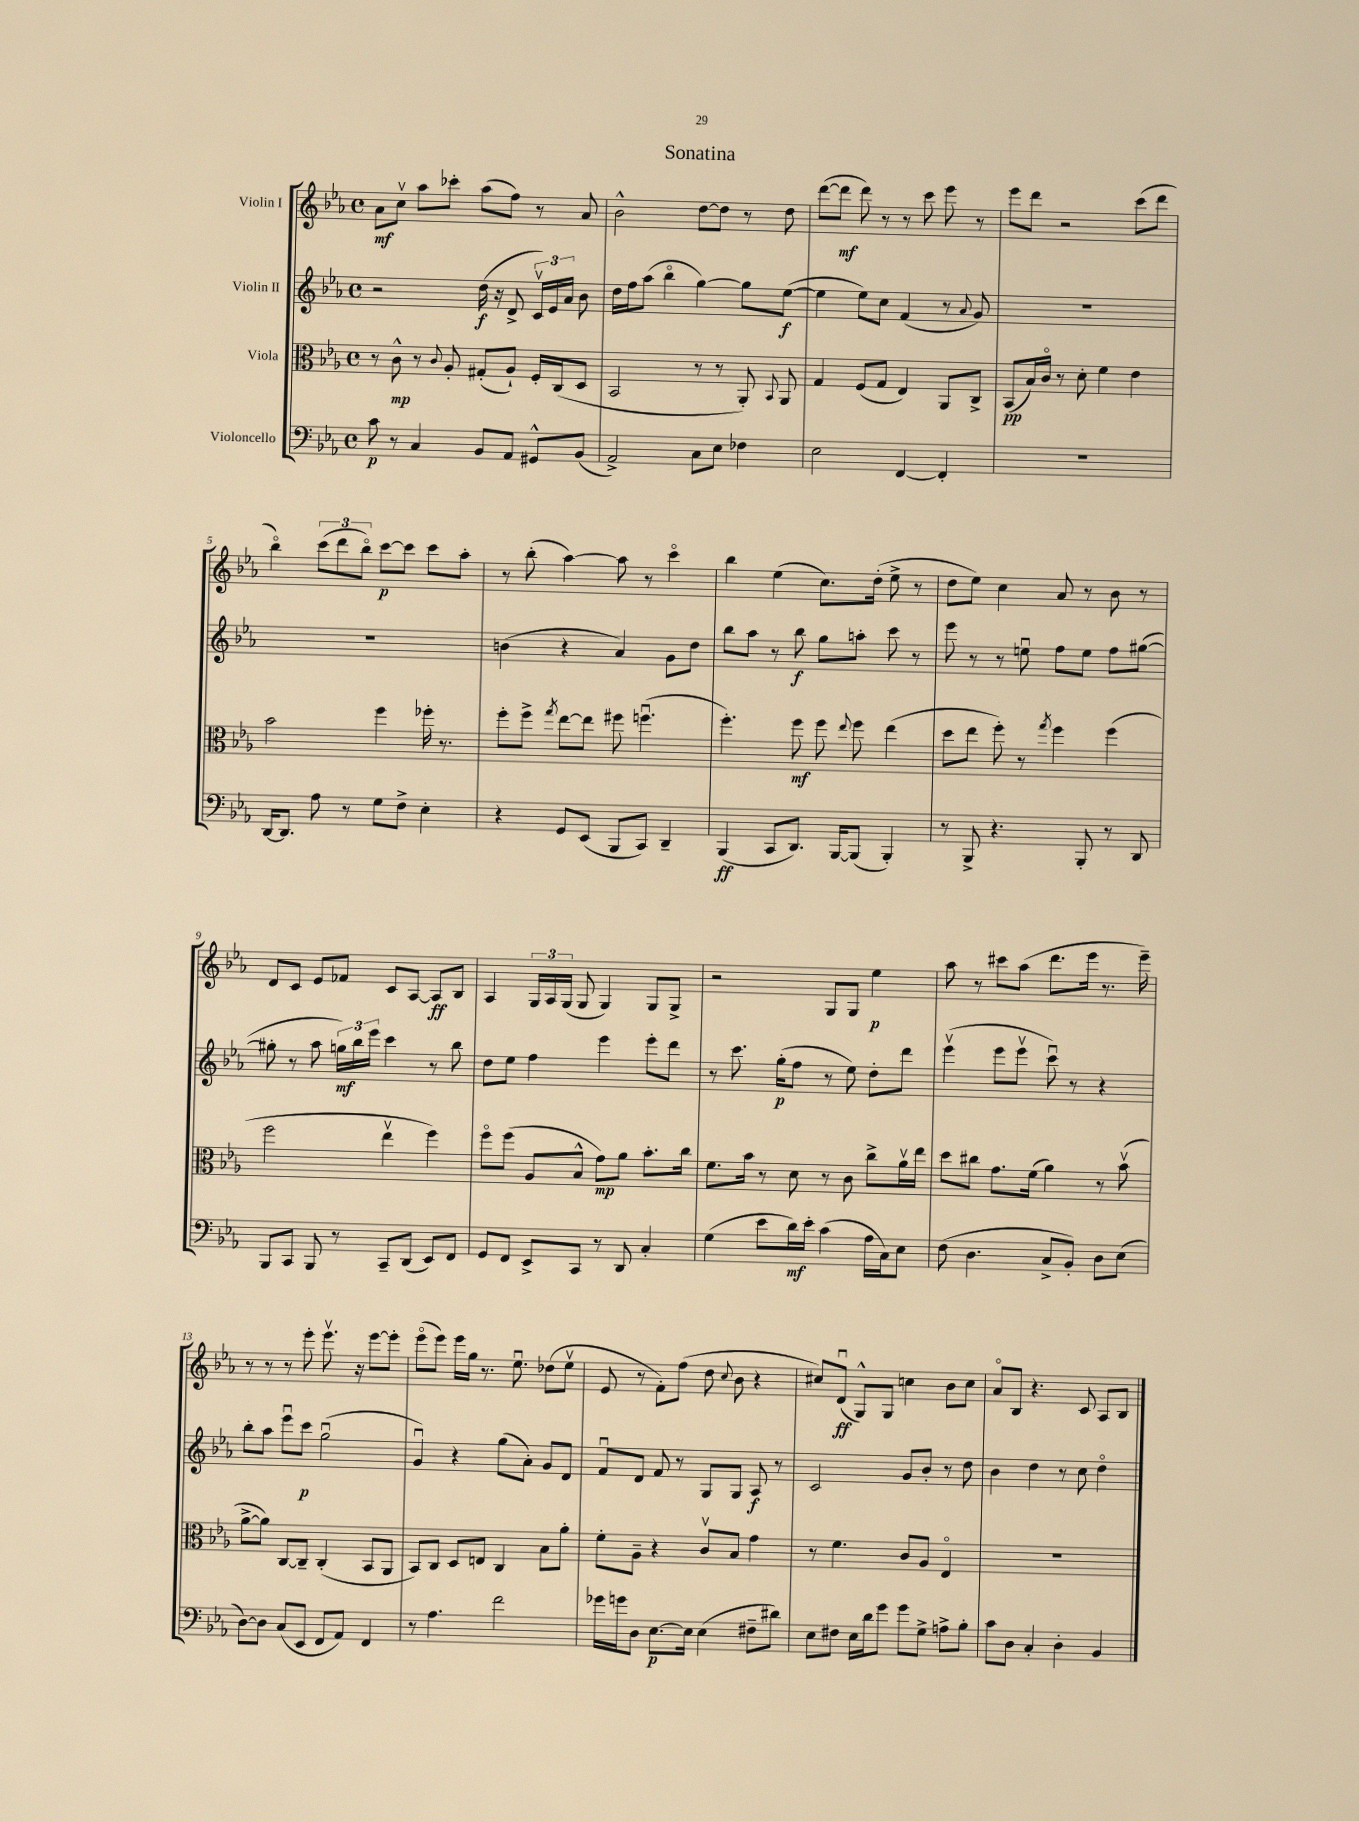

**kern	**kern	**kern	**kern
*staff4	*staff3	*staff2	*staff1
*clefF4	*clefC3	*clefG2	*clefG2
*k[b-e-a-]	*k[b-e-a-]	*k[b-e-a-]	*k[b-e-a-]
*M4/4	*M4/4	*M4/4	*M4/4
*met(c)	*met(c)	*met(c)	*met(c)
8c\	8r	2r	8a-\L
8r	8c^^\	.	8ccv\J
4C/	8r	.	8aa-\L
.	8qqc/	.	.
.	8A-'/	.	8ccc-'\J
8BB-/L	(8G#'/L	(16dd\	(8aa-\L
.	.	16r	.
8AA-/J	8A-`/J)	8d^/	8ff\J)
8GG#^^/L	16F'/LL	24cv/LL)	8r
.	.	24e-/	.
.	(16C/J	.	.
.	.	24a-/JJ	.
(8BB-/J	8D/J	8b-\	8a-/
=	=	=	=
2AA-^/)	2BB-/	16dd\LL	2b-^^\
.	.	16ff\J	.
.	.	(8aa-\J	.
.	.	4bb-o\	.
8C\L	8r	[4gg\)	[8dd\L
8E-\J	8r	.	8dd\]J
4F-\	8AA-'/)	8gg\]L	8r
.	8qqBB-/	.	.
.	8AA-/	([8ee-\J	8dd\
=	=	=	=
2E-\	4G/	4ee-\]	([8ddd\L
.	.	.	8ddd\]J
.	(8F/L	8ee-\L)	8ddd\)
.	8G/J	8cc\J	8r
[4FF/	4E-/)	(4f/	8r
.	.	.	8ccc\
4FF'/]	8AA-/L	8r	8eee-\
.	.	8qqa-/	.
.	8C^/J	8g/)	8r
=	=	=	=
1r	(8BB-/L	1r	8eee-\L
.	16B-/L)	.	8ddd\J
.	16co/JJ	.	.
.	8r	.	2r
.	8d'\	.	.
.	4f\	.	.
.	4e-\	.	(8ccc\L
.	.	.	8ddd\J
=	=	=	=
[16DD/LK	2b-\	1r	4bb-o\)
8.DD/]J	.	.	.
8A-\	.	.	(12ccc\L
.	.	.	12ddd\
8r	.	.	.
.	.	.	12bb-o\J)
8G\L	4ff\	.	[8ccc\L
8F^\J	.	.	8ccc\]J
4E-'\	16ff-'\	.	8ccc\L
.	8.r	.	.
.	.	.	8aa-'\J
=	=	=	=
4r	8ff'\L	(4b\	8r
.	8ff^\J	.	(8bb-'\
.	8qgg/	.	.
8GG/L	[8ee-\L	4r	[4aa-\)
(8EE-/J	8ee-\]J	.	.
8BBB-/L	8ff#\	4a-/)	8aa-\]
8CC/J)	(4.ffu\	.	8r
4DD~/	.	8g\L	4ccco\
.	.	8dd\J	.
=	=	=	=
(4BBB-/	4.ff'\)	8bb-\L	4bb-\
.	.	8aa-\J	.
8CC/L	.	8r	(4ee-\
8.DD/J)	8ff\	8bb-\	.
.	8ff\	8gg\L	8.cc\L)
[16BBB-/LK	.	.	.
.	8qqee-/	.	.
(8BBB-/]J	8ff\	8aa'\J	.
.	.	.	(16dd'\Jk
4BBB-'/)	(4ee-\	8ccc\	8ee-^\
.	.	8r	8r
=	=	=	=
8r	8dd\L	8eee-\	8dd\L
8BBB-^/	8ee-\J	8r	8ee-\J)
4.r	8ff'\)	8r	4cc\
.	8r	8eeu\	.
.	8qgg/	.	.
.	4ff\	8ff\L	8a-/
8BBB-'/	.	8ee\J	8r
8r	(4ff\	8ff\L	8b-\
8DD/	.	([8gg#\J	8r
=	=	=	=
8BBB-/L	2ff\	8gg#'\]	8d/L
8CC/J	.	8r	8c/J
8BBB-/	.	8aa-\	8e-/L
8r	.	24gg\LL)	8f-/J
.	.	24bb-\	.
.	.	24eee-\JJ	.
8CC~/L	4ee-v\	4ccc\	8c/L
(8DD/J	.	.	[8A-/J
8EE-/L)	4ff\)	8r	8A-/]L
8FF/J	.	8bb-\	8B-/J
=	=	=	=
8GG/L	8ffo\L	8dd\L	4A-/
8FF/J	(8ff\J	8ee-\J	.
8EE-^/L	8A-/L	4ff\	24G/LL
.	.	.	24A-/
.	.	.	(24G/JJ
8CC/J	8B-^^/J	.	8G/
8r	8g\L)	4eee-\	4G/)
8DD/	8a-\J	.	.
4C'/	8.b-'\L	8eee-'\L	8G/L
.	.	8ddd\J	8G^/J
.	16cc\Jk	.	.
=	=	=	=
(4G\	8.f\L	8r	2r
.	.	8.ccc\	.
.	16b-\Jk	.	.
8e-\L	8r	.	.
.	.	(16gg'\LK	.
16d\L)	8d\	8ff\J	.
16e-'\JJ	.	.	.
(4c\	8r	8r	8G/L
.	8c\	8ee-\)	8G/J
16A-\LL	8cc^\L	8dd'\L	4ee-\
16C\J)	.	.	.
8E-\J	16a-v\L	8ddd\J	.
.	16ee-\JJ	.	.
=	=	=	=
(8F\	8dd\L	(4eee-v\	8aa-\
4.D\	8cc#\J	.	8r
.	8.g\L	8eee-\L	8ccc#\L
.	.	8eee-v\J	(8aa-\J
.	(16f\Jk	.	.
8C^/L	4a-\)	8cccu\)	8.ddd\L
8BB-'/J)	.	8r	.
.	.	.	16eee-\Jk
8D\L	8r	4r	8.r
(8E-\J	(8b-v\	.	.
.	.	.	16eee-~\)
=	=	=	=
[8D\L)	[8a-^\L	8bb-'\L	8r
8D\]J	8a-\]J)	8aa-\J	8r
(8C/L	[8C/L	8eee-u\L	8r
8EE-/J	8C~/]J	8ccc\J	8eee-'\
8FF/L	(4C'/	(2ggu\	8.eee-v\
8AA-/J)	.	.	.
.	.	.	16r
4FF/	8BB-/L	.	[8eee-\L
.	8AA-/J	.	8eee-'\]J
=	=	=	=
8r	8BB-/L)	4gu/)	(8eee-o\L
4.A-\	8C/J	.	8eee-\J)
.	8D/L	4r	16eee-\LL
.	.	.	16gg\JJ
.	8E/J	.	8.r
2f\	4C/	(8gg\L	.
.	.	.	8.ee-u\
.	.	8a-'\J)	.
.	8B-\L	8g/L	(8dd-\L
.	8a-'\J	8d/J	8ee-v\J
=	=	=	=
16g-\LL	8f'\L	8fu/L	8e-/
16g\J	.	.	.
8D\J	8A-~\J	8d/J	8r
[8.E-\L	4r	8f/	8f'\L)
.	.	8r	(8ff\J
16E-\]Jk	.	.	.
(4E-\	8cv/L	8G/L	8dd\
.	.	.	8qqcc/
.	8B-/J	8G/J	8b-\
8F#~\L	4g\	8A-/	4r
8d#\J)	.	8r	.
=	=	=	=
8E-\L	8r	2c/	8cc#/L)
8F#\J	4.f\	.	(8du/J
16E-\LL	.	.	8G^^/L)
16d\J	.	.	.
8g\J	.	.	8G/J
8g\L	8c/L	8g/L	4cc\
8G^\J	8A-/J	8b-'/J	.
8A^\L	4E-o/	8r	8b-\L
8B-'\J	.	8dd\	8cc\J
=	=	=	=
8c\L	1r	4b-\	8a-o/L
8D\J	.	.	8B-/J
4C'/	.	4dd\	4.r
4D'\	.	8r	.
.	.	8cc\	8c/
4BB-/	.	4ddo\	8A-/L
.	.	.	8B-/J
==	==	==	==
*-	*-	*-	*-
